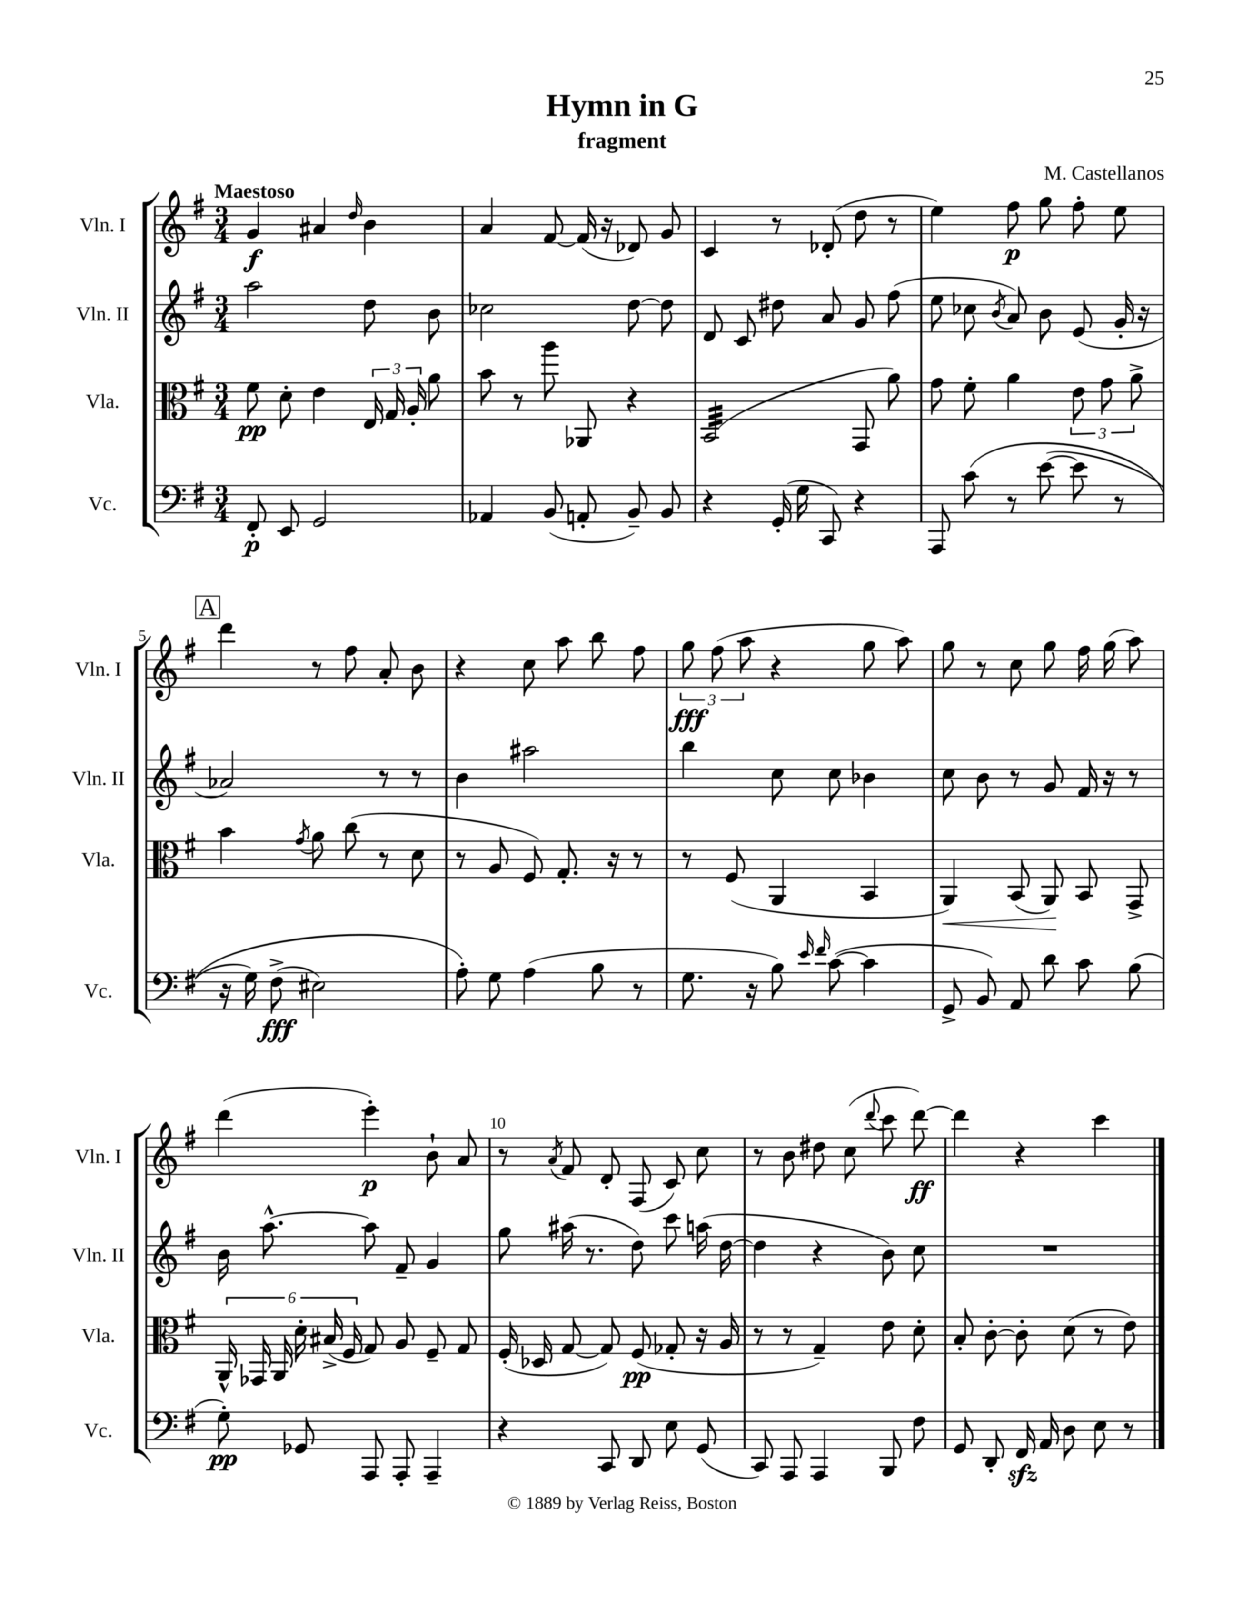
\header { title = "Hymn in G" composer = "M. Castellanos" subtitle = "fragment" }
<<
\new StaffGroup <<
\new Staff = "s0" \with { instrumentName = "Vln. I" shortInstrumentName = "Vln. I" } {
    \clef treble \key g \major \numericTimeSignature \time 3/4 \tempo "Maestoso"
    \autoBeamOff g'4\f ais'4 \grace { d''16 } b'4 |
    a'4 fis'8~ fis'16( r16 des'8) g'8 |
    c'4 r8 des'8-.( d''8 r8 |
    e''4) fis''8\p g''8 fis''8-. e''8 |
    \mark \markup { \box "A" } d'''4 r8 fis''8 a'8-. b'8 |
    r4 c''8 a''8 b''8 fis''8 |
    \tuplet 3/2 { g''8\fff fis''8( a''8 } r4 g''8 a''8) |
    g''8 r8 c''8 g''8 fis''16 g''16( a''8) |
    d'''4( e'''4-.\p) b'8-! a'8 |
    r8 \acciaccatura { a'8 } fis'8 d'8-. fis8( c'8) c''8 |
    r8 b'8 dis''8 c''8( \appoggiatura { d'''8 } c'''8 d'''8~\ff) |
    d'''4 r4 c'''4 \bar "|." |
}
\new Staff = "s1" \with { instrumentName = "Vln. II" shortInstrumentName = "Vln. II" } {
    \clef treble \key g \major \numericTimeSignature \time 3/4
    \autoBeamOff a''2 d''8 b'8 |
    ces''2 d''8~ d''8 |
    d'8 c'8 dis''8 a'8 g'8 fis''8( |
    e''8 ces''8 \acciaccatura { b'8 } a'8) b'8 e'8( g'16-. r16 |
    \mark \markup { \box "A" } aes'2) r8 r8 |
    b'4 ais''2 |
    b''4 c''8 c''8 bes'4 |
    c''8 b'8 r8 g'8 fis'16 r16 r8 |
    b'16 a''8.~-^ a''8 fis'8-- g'4 |
    g''8 ais''16( r8. d''8) c'''8 a''16( d''16~ |
    d''4 r4 b'8) c''8 |
    R2. \bar "|." |
}
\new Staff = "s2" \with { instrumentName = "Vla." shortInstrumentName = "Vla." } {
    \clef alto \key g \major \numericTimeSignature \time 3/4
    \autoBeamOff fis'8\pp d'8-. e'4 \tuplet 3/2 { e16 g16 a16-. } a'8 |
    b'8 r8 a''8 aes,8 r4 |
    b,2:32( g,8 a'8) |
    g'8 fis'8-. a'4 \tuplet 3/2 { e'8 g'8 a'8-> } |
    \mark \markup { \box "A" } b'4 \acciaccatura { g'8 } a'8 c''8( r8 d'8 |
    r8 a8 fis8) g8.-. r16 r8 |
    r8 fis8( a,4 b,4 |
    a,4\<) b,8( a,8\!) b,8 g,8-> |
    \tuplet 6/4 { a,16-^ ges,16 a,16 d'16-. bis16->( fis16 } g8) a8 fis8-- g8 |
    fis16-.( des16 g8~ g8) fis8\pp( ges8-. r16 a16 |
    r8 r8 g4--) e'8 d'8-. |
    b8-. c'8~-. c'8-. d'8( r8 e'8) \bar "|." |
}
\new Staff = "s3" \with { instrumentName = "Vc." shortInstrumentName = "Vc." } {
    \clef bass \key g \major \numericTimeSignature \time 3/4
    \autoBeamOff fis,8-.\p e,8 g,2 |
    aes,4 b,8( a,8-. b,8--) b,8 |
    r4 g,16-.( g16 c,8) r4 |
    a,,8 c'8\( r8 e'8~( e'8 r8 |
    \mark \markup { \box "A" } r16 g16) fis8->\fff( eis2) |
    a8-.\) g8 a4( b8 r8 |
    g8. r16 b8) \grace { e'16 fis'16 } c'8~( c'4 |
    g,8-> b,8) a,8 d'8 c'8 b8( |
    g8-.\pp) ges,8 a,,8 a,,8-. a,,4-- |
    r4 c,8 d,8 e8 g,8( |
    c,8) a,,8 a,,4 b,,8 fis8 |
    g,8 d,8-. fis,16\sfz a,16 d8 e8 r8 \bar "|." |
}
>>
>>
\layout { \context { \Score \override BarNumber.break-visibility = ##(#f #t #t) barNumberVisibility = #(every-nth-bar-number-visible 5) } }
